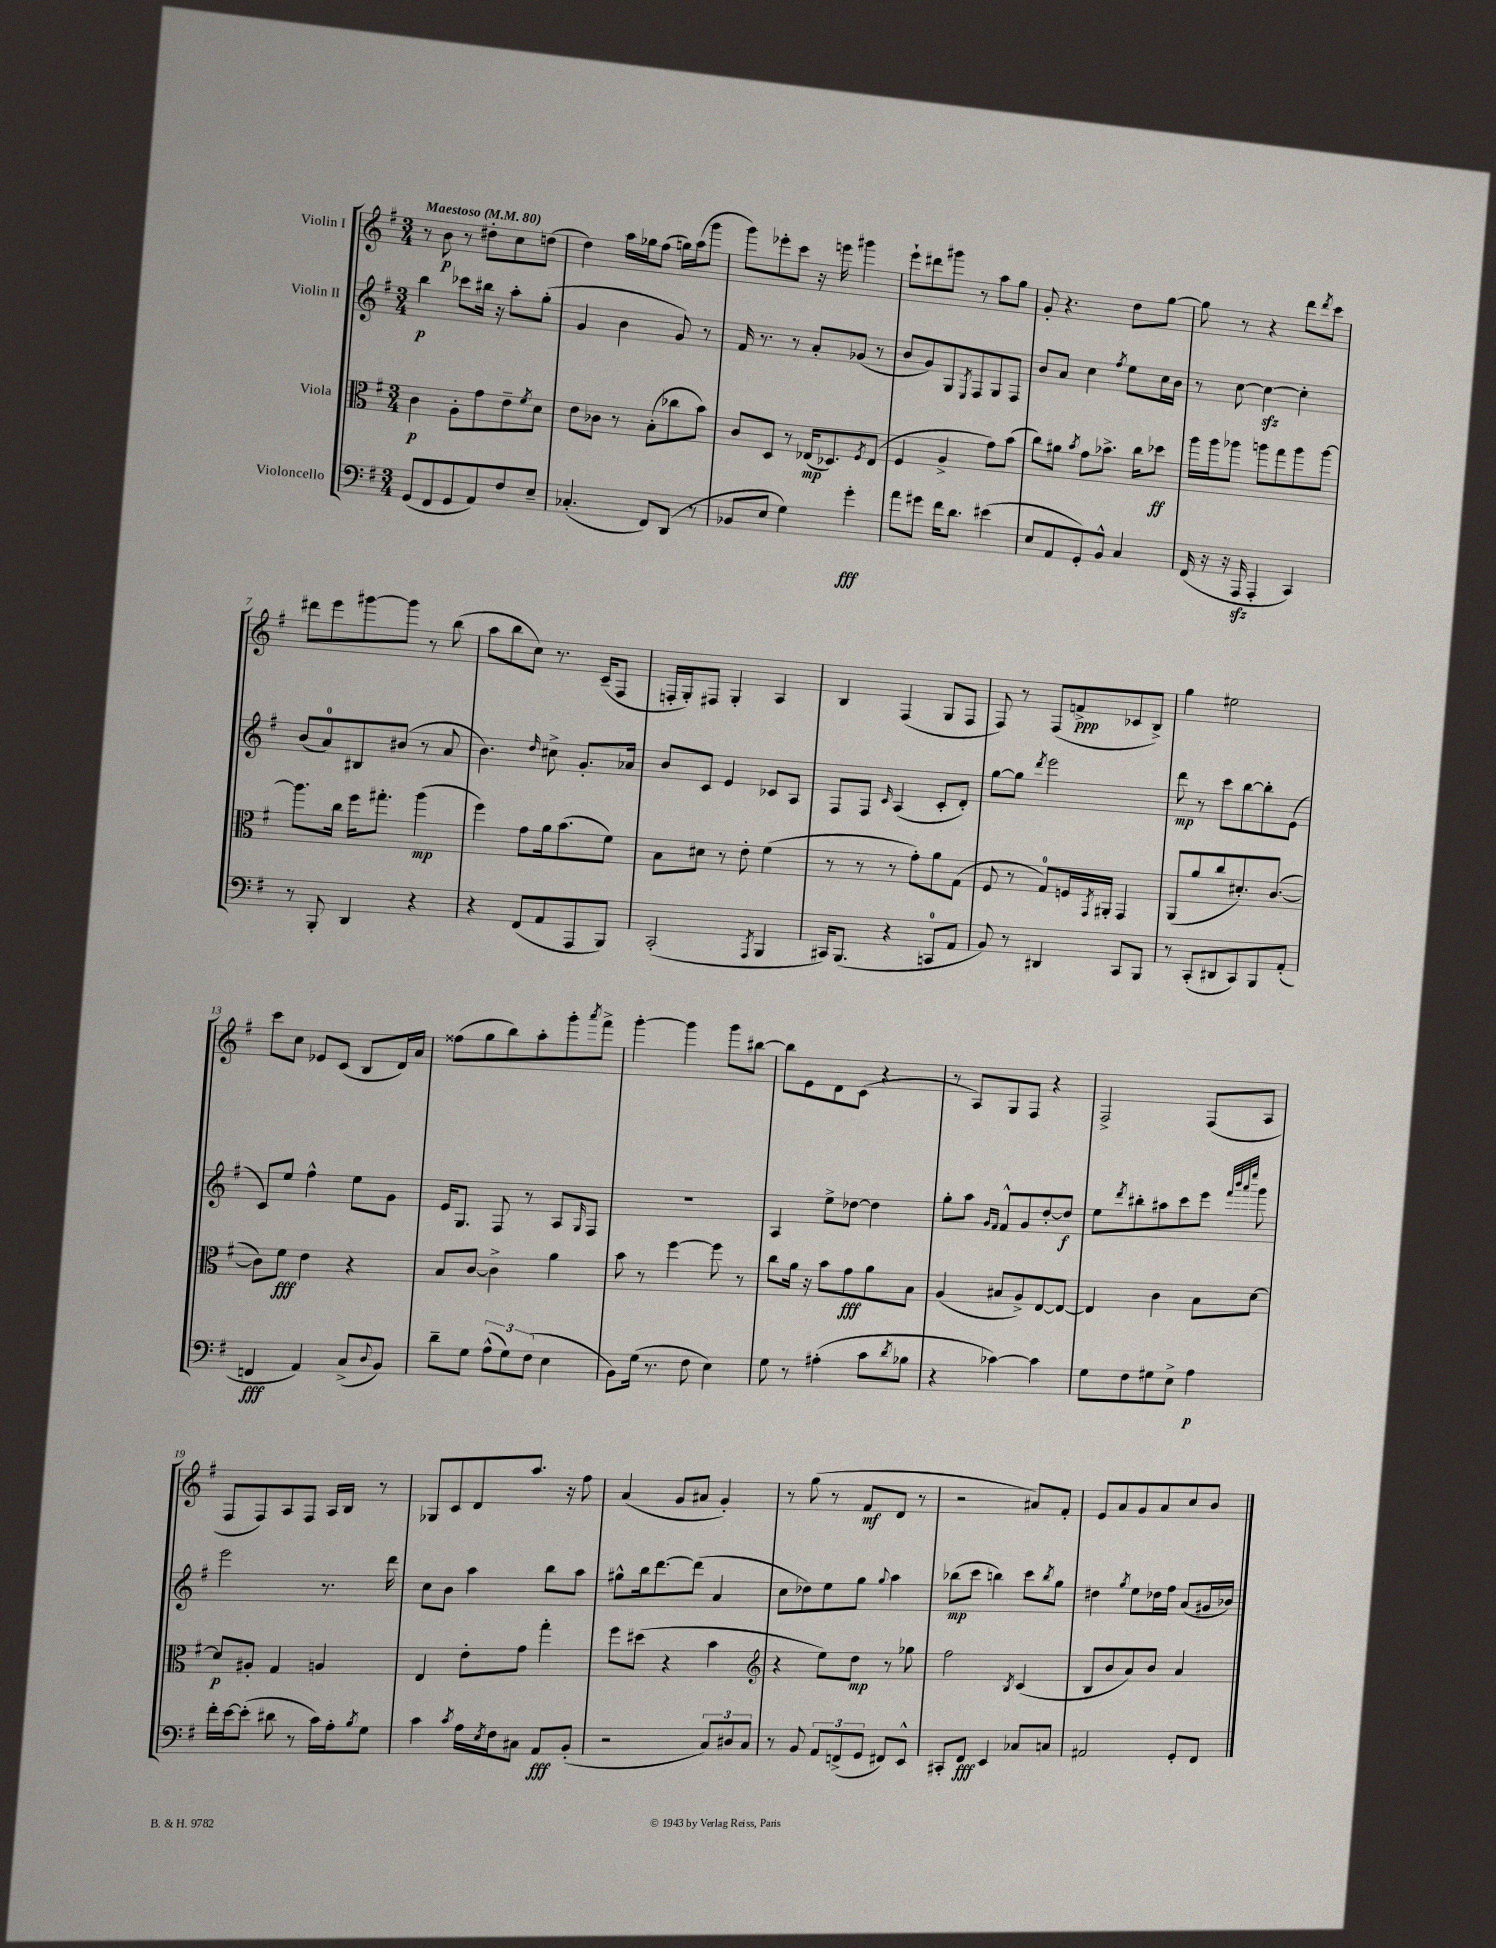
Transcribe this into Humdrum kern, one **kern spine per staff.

**kern	**dynam	**kern	**dynam	**kern	**dynam	**kern	**dynam
*part4	*part4	*part3	*part3	*part2	*part2	*part1	*part1
*staff4	*staff4	*staff3	*staff3	*staff2	*staff2	*staff1	*staff1
*I"Violoncello	*	*I"Viola	*	*I"Violin II	*	*I"Violin I	*
*clefF4	*	*clefC3	*	*clefG2	*	*clefG2	*
*k[f#]	*	*k[f#]	*	*k[f#]	*	*k[f#]	*
*M3/4	*	*M3/4	*	*M3/4	*	*M3/4	*
*MM80	*	*MM80	*	*MM80	*	*MM80	*
=1	=1	=1	=1	=1	=1	=1	=1
!	!	!	!	!	!	!LO:TX:a:B:t=Maestoso	!
(8GG/L	.	4c\	p	4bb\	p	8r	.
8FF#/	.	.	.	.	.	8b\	p
8GG/	.	8A'\L	.	8ccc-X\L	.	8r	.
8AA/)	.	8g\	.	16bb#X\Jk	.	8dd#X'\L	.
.	.	.	.	16r	.	.	.
8F#/	.	8e~\	.	8aa'\L	.	8cc\	.
.	.	8qf#/	.	.	.	.	.
8E~/J	.	8d\J	.	(8gg'\J	.	(8ddn\J	.
=2	=2	=2	=2	=2	=2	=2	=2
(4.C-X'/	.	8e\L	.	4g/	.	4dd\)	.
.	.	8c-X\J	.	.	.	.	.
.	.	8r	.	4b\	.	16aa\LL	.
.	.	.	.	.	.	16gg-X\J	.
8FF#/L)	.	(8B'\L	.	.	.	(8ff#\J	.
(8DD/J	.	8cc-X\	.	8g/)	.	16ggn\LL)	.
.	.	.	.	.	.	(16aa\J	.
8r	.	8b\J)	.	8r	.	8ggg\J	.
=3	=3	=3	=3	=3	=3	=3	=3
8BB-X/L	.	8c/L	.	16f#/	.	8ggg\L)	.
.	.	.	.	8.r	.	.	.
8E/J	.	8D/J	.	.	.	8eee-X'\	.
4G\)	.	8r	.	8r	.	8ccc\J	.
.	.	(16E-X/KL	mp	8a'/L	.	16r	.
.	.	8.D-X/)	.	.	.	16eeen\	.
4g'\	fff	.	.	(8g-X/J	.	4ggg#X\	.
.	.	8qF#/	.	.	.	.	.
.	.	(8E-/J	.	8r	.	.	.
=4	=4	=4	=4	=4	=4	=4	=4
8a\L	.	4F#/	.	8b/L	.	8eee`\L	.
8g#X\J	.	.	.	8g/)	.	8ddd#X\	.
16f#\KL	.	4A^/	.	8G/	.	8ggg#X\J	.
8.d\J	.	.	.	.	.	.	.
.	.	.	.	8qE/	.	.	.
.	.	.	.	8F#/	.	8r	.
(4e#X\	.	8g\L)	.	8G/	.	8aa\L	.
.	.	(8b\J	.	8F#/J	.	8gg\J	.
=5	=5	=5	=5	=5	=5	=5	=5
8E/L	.	8cc\L)	.	8b/L	.	8g'/	.
8AA/	.	8a#X\J	.	8a/J	.	4.r	.
.	.	8qb/	.	.	.	.	.
8GG'/)	.	8g\L	.	4cc\	.	.	.
8BB^^/J	.	8.b-X^\J	.	.	.	.	.
.	.	.	.	8qff#/	.	.	.
4C/	.	.	.	8ee\L	.	8dd\L	.
.	.	16cc\KL	.	.	.	.	.
.	.	8dd-X\J	ff	16cc\L	.	[8gg\J	.
.	.	.	.	16b\JJ	.	.	.
=6	=6	=6	=6	=6	=6	=6	=6
(16FF#/	.	16aa\LL	.	8r	.	8gg\]	.
16r	.	16aa\J	.	.	.	.	.
16r	.	8aa-X\J	.	[8cc\	.	8r	.
16AAAzz/	.	.	.	.	.	.	.
4AAA'/	.	8aan\L	.	4cczz\_	.	4r	.
.	.	8gg\	.	.	.	.	.
4CC/)	.	8aa\	.	4cc'\]	.	8ddd\L	.
.	.	.	.	.	.	8qddd/	.
.	.	[8aa\J	.	.	.	8ccc\J	.
!!LO:LB:g=z
=7	=7	=7	=7	=7	=7	=7	=7
8r	.	8.aa\L]	.	(8b/L	.	8ddd#X\L	.
8BBB'/	.	.	.	8a/)	.	8eee\	.
.	.	16cc\Jk	.	.	.	.	.
4DD/	.	16ff#\KL	.	8B#X/	.	[8ggg#X\	.
.	.	8.gg#X'\J	.	.	.	.	.
.	.	.	.	(8b#X/J	.	8ggg#\J]	.
4r	.	(4aa\	mp	8r	.	8r	.
.	.	.	.	8a/	.	(8bb\	.
=8	=8	=8	=8	=8	=8	=8	=8
4r	.	4ff#\)	.	4.b\)	.	8aa\L	.
.	.	.	.	.	.	8bb\	.
(8FF#/L	.	8g\L	.	.	.	8cc\J)	.
.	.	.	.	16qqdd/	.	.	.
8AA/	.	16a\k	.	8cc#X^\	.	8.r	.
.	.	(8.b\	.	.	.	.	.
8AAA/	.	.	.	8.g'/L	.	.	.
.	.	.	.	.	.	(16c~/KL	.
8BBB/J)	.	8f#\J)	.	.	.	8F#/J	.
.	.	.	.	16a-X/Jk	.	.	.
=9	=9	=9	=9	=9	=9	=9	=9
(2CC'/	.	8B\L	.	8b/L	.	16Fn'/LL	.
.	.	.	.	.	.	16G'/J)	.
.	.	8d#X\J	.	8c/J	.	8F#X/J	.
.	.	8r	.	4e/	.	4G'/	.
.	.	8e'\	.	.	.	.	.
8qAAA/	.	.	.	.	.	.	.
4BBB/	.	(4f#\	.	8c-X/L	.	4A/	.
.	.	.	.	8A/J	.	.	.
=10	=10	=10	=10	=10	=10	=10	=10
16CC#X/KL)	.	8r	.	8F#/L	.	4B/	.
(8.BBB/J	.	.	.	.	.	.	.
.	.	8r	.	8F#/J	.	.	.
.	.	.	.	16qqc/	.	.	.
4r	.	8r	.	(4A/	.	(4F#/	.
.	.	8g'\L)	.	.	.	.	.
8CCn/L	.	8a\	.	8c'/L	.	8G/L	.
8AA/J	.	(8G\J	.	8d'/J)	.	8F#/J	.
=11	=11	=11	=11	=11	=11	=11	=11
8BB/)	.	8F#/	.	[8gg\L	.	8F#/)	.
8r	.	8r	.	8gg\J]	.	8r	.
.	.	.	.	8qddd/	.	.	.
4DD#X/	.	8G/L)	.	2eee\	.	(8F#/L	.
.	.	16Fn/L	.	.	.	8fn^/	ppp
.	.	8qGG/	.	.	.	.	.
.	.	16AA#X'/JJ	.	.	.	.	.
8CC/L	.	4GG/	.	.	.	8c-X/	.
8BBB/J	.	.	.	.	.	8B^/J)	.
=12	=12	=12	=12	=12	=12	=12	=12
8r	.	(8AA/L	.	8ddd\	mp	4gg\	.
(8CC'/L	.	8a/	.	8r	.	.	.
8DD#X/	.	8cc/	.	8ccc\L	.	2ee#X\	.
8CC/)	.	8.d#X'/)	.	[8bb\	.	.	.
8BBB/	.	.	.	8bb'\]	.	.	.
.	.	([8.c/J	.	.	.	.	.
(8AA'/J	.	.	.	(8e\J	.	.	.
!!LO:LB:g=z
=13	=13	=13	=13	=13	=13	=13	=13
4FFn/	fff	8c\L])	.	8c/L)	.	8ccc\L	.
.	.	8f#\J	fff	8ee/J	.	8cc\J	.
4AA/)	.	4e\	.	4ff#^^\	.	8e-X/L	.
.	.	.	.	.	.	(8c/J	.
(8C^/L	.	4r	.	8ee\L	.	8B/L	.
8qqD/	.	.	.	.	.	.	.
8BB/J)	.	.	.	8g\J	.	16d/L)	.
.	.	.	.	.	.	16a/JJ	.
=14	=14	=14	=14	=14	=14	=14	=14
8d~\L	.	8B/L	.	16e/KL	.	(8ff##X\L	.
.	.	.	.	8.G/J	.	.	.
8G\J	.	[8c/J	.	.	.	8gg\	.
(12A^^\L	.	4c^\]	.	8F#/	.	8bb\)	.
12G\)	.	.	.	.	.	.	.
.	.	.	.	8r	.	8aa'\	.
(12F#\J	.	.	.	.	.	.	.
4E\	.	4a\	.	8A/L	.	8ggg'\	.
.	.	.	.	16qqG/	.	8qaaa/	.
.	.	.	.	8F#/J	.	8fff#^\J	.
=15	=15	=15	=15	=15	=15	=15	=15
8BB\L)	.	8b\	.	2.r	.	[4ggg'\	.
(16G\Jk	.	8r	.	.	.	.	.
8.r	.	.	.	.	.	.	.
.	.	[4ff#\	.	.	.	4ggg\]	.
8F#\	.	.	.	.	.	.	.
4E\)	.	8ff#\]	.	.	.	8ggg\L	.
.	.	8r	.	.	.	[8bb#X\J	.
=16	=16	=16	=16	=16	=16	=16	=16
8G\	.	8cc\L	.	4A/	.	8bb#\L]	.
8r	.	16a\Jk	.	.	.	8e\	.
.	.	16r	.	.	.	.	.
(4A#X'\	.	8b\L	.	8ee^\L	.	8d\	.
.	.	8g\	fff	[8dd-X\J	.	(8c\J	.
8c\L	.	8a\	.	4dd-\]	.	4r	.
8qd/	.	.	.	.	.	.	.
8B-X\J	.	8B\J	.	.	.	.	.
=17	=17	=17	=17	=17	=17	=17	=17
4r	.	(4A/	.	8gg'\L	.	8r	.
.	.	.	.	8aa\J	.	8A/L)	.
.	.	.	.	16qqg/LL	.	.	.
.	.	.	.	16qqf#/JJ	.	.	.
[4c-X\)	.	8B#X/L	.	8f#^^/L	.	8G/	.
.	.	8A^/)	.	8g/	.	8F#/J	.
4c-\]	.	[8E/	.	[8dd'/	.	4r	.
.	.	8E/J_	.	8dd/J]	f	.	.
=18	=18	=18	=18	=18	=18	=18	=18
8G\L	.	4E/]	.	8ee\L	.	2F#^/	.
.	.	.	.	8qddd/	.	.	.
8F#\	.	.	.	8bb#X'\	.	.	.
8G#X\	.	4c\	.	8aa#X\	.	.	.
8E^\J	.	.	.	8ccc\	.	.	.
4A\	p	8B\L	.	8eee\J	.	(8F#/L	.
.	.	.	.	32qqfff#/LLL	.	.	.
.	.	.	.	32qqbbb/	.	.	.
.	.	.	.	32qqaaa/	.	.	.
.	.	.	.	32qqeeee/JJJ	.	.	.
.	.	[8d\J	.	8ggg\	.	8A/J	.
!!LO:LB:g=z
=19	=19	=19	=19	=19	=19	=19	=19
16f#'\LL	.	8d/L]	p	2eee\	.	8F#/L	.
[16e\J	.	.	.	.	.	.	.
(8e'\J]	.	8A#X'/J	.	.	.	8F#/)	.
8d#X\	.	4G/	.	.	.	8A/	.
8r	.	.	.	.	.	8F#/J	.
16c\LL)	.	4An/	.	8.r	.	16A/LL	.
16A'\J	.	.	.	.	.	16B/JJ	.
8qB/	.	.	.	.	.	.	.
8G\J	.	.	.	.	.	8r	.
.	.	.	.	16ddd\	.	.	.
=20	=20	=20	=20	=20	=20	=20	=20
4c\	.	4E/	.	8cc\L	.	8G-X/L	.
.	.	.	.	8b\J	.	8c/	.
8qc/	.	.	.	.	.	.	.
16A\LL	.	8e'\L	.	4aa\	.	8d/	.
8qE/	.	.	.	.	.	.	.
16F#\J	.	.	.	.	.	.	.
8C#X\J	.	8g\J	.	.	.	8.aa/J	.
8AA/L	fff	4gg'\	.	8bb\L	.	.	.
.	.	.	.	.	.	16r	.
(8BB'/J	.	.	.	8aa\J	.	8ff#\	.
=21	=21	=21	=21	=21	=21	=21	=21
2r	.	8ff#\L	.	8gg#X^^\L	.	(4a/	.
.	.	(8dd#X\J	.	16bb\k	.	.	.
.	.	.	.	[8.ddd\	.	.	.
.	.	4r	.	.	.	8g/L	.
.	.	.	.	(8ddd\J]	.	8a#X/J	.
12C/L)	.	4b\	.	4a/	.	4g'/)	.
12D#X/	.	.	.	.	.	.	.
12C/J	.	.	.	.	.	.	.
=22	=22	=22	=22	=22	=22	=22	=22
*	*	*clefG2	*	*	*	*	*
8r	.	4r	.	8cc\L	.	8r	.
8BB/	.	.	.	8dd-X\)	.	(8gg\	.
12AA/L	.	8ee\L)	.	8ee\	.	8r	.
(12FFn^/	.	.	.	.	.	.	.
.	.	8dd\J	mp	8gg\J	.	8f#/L	mf
12GG/J	.	.	.	.	.	.	.
.	.	.	.	8qqgg/	.	.	.
8FF#X/L)	.	8r	.	4aa\	.	8d/J	.
8EE^^/J	.	8gg-X\	.	.	.	8r	.
=23	=23	=23	=23	=23	=23	=23	=23
8CC#X'/L	.	2ff#\	.	(8bb-X\L	mp	2r	.
8FF#/J	fff	.	.	8ccc\J	.	.	.
4EE/	.	.	.	4bbn\)	.	.	.
.	.	8qB/	.	.	.	.	.
8C-X/L	.	(4c/	.	8ccc\L	.	8a#X/L)	.
.	.	.	.	8qbb/	.	.	.
8Cn/J	.	.	.	8gg\J	.	8f#'/J	.
=24	=24	=24	=24	=24	=24	=24	=24
2AA#X/	.	8B/L	.	4dd#X\	.	8e/L	.
.	.	8b/	.	.	.	8a/	.
.	.	.	.	8qgg/	.	.	.
.	.	8a/)	.	8ee\L	.	8g/	.
.	.	8b/J	.	16dd-X\L	.	8a/	.
.	.	.	.	16ff#\JJ	.	.	.
8GG'/L	.	4a/	.	(8a/L	.	8cc/	.
8FF#/J	.	.	.	16g#X/L	.	8b/J	.
.	.	.	.	16b-X/JJ)	.	.	.
==	==	==	==	==	==	==	==
*-	*-	*-	*-	*-	*-	*-	*-
